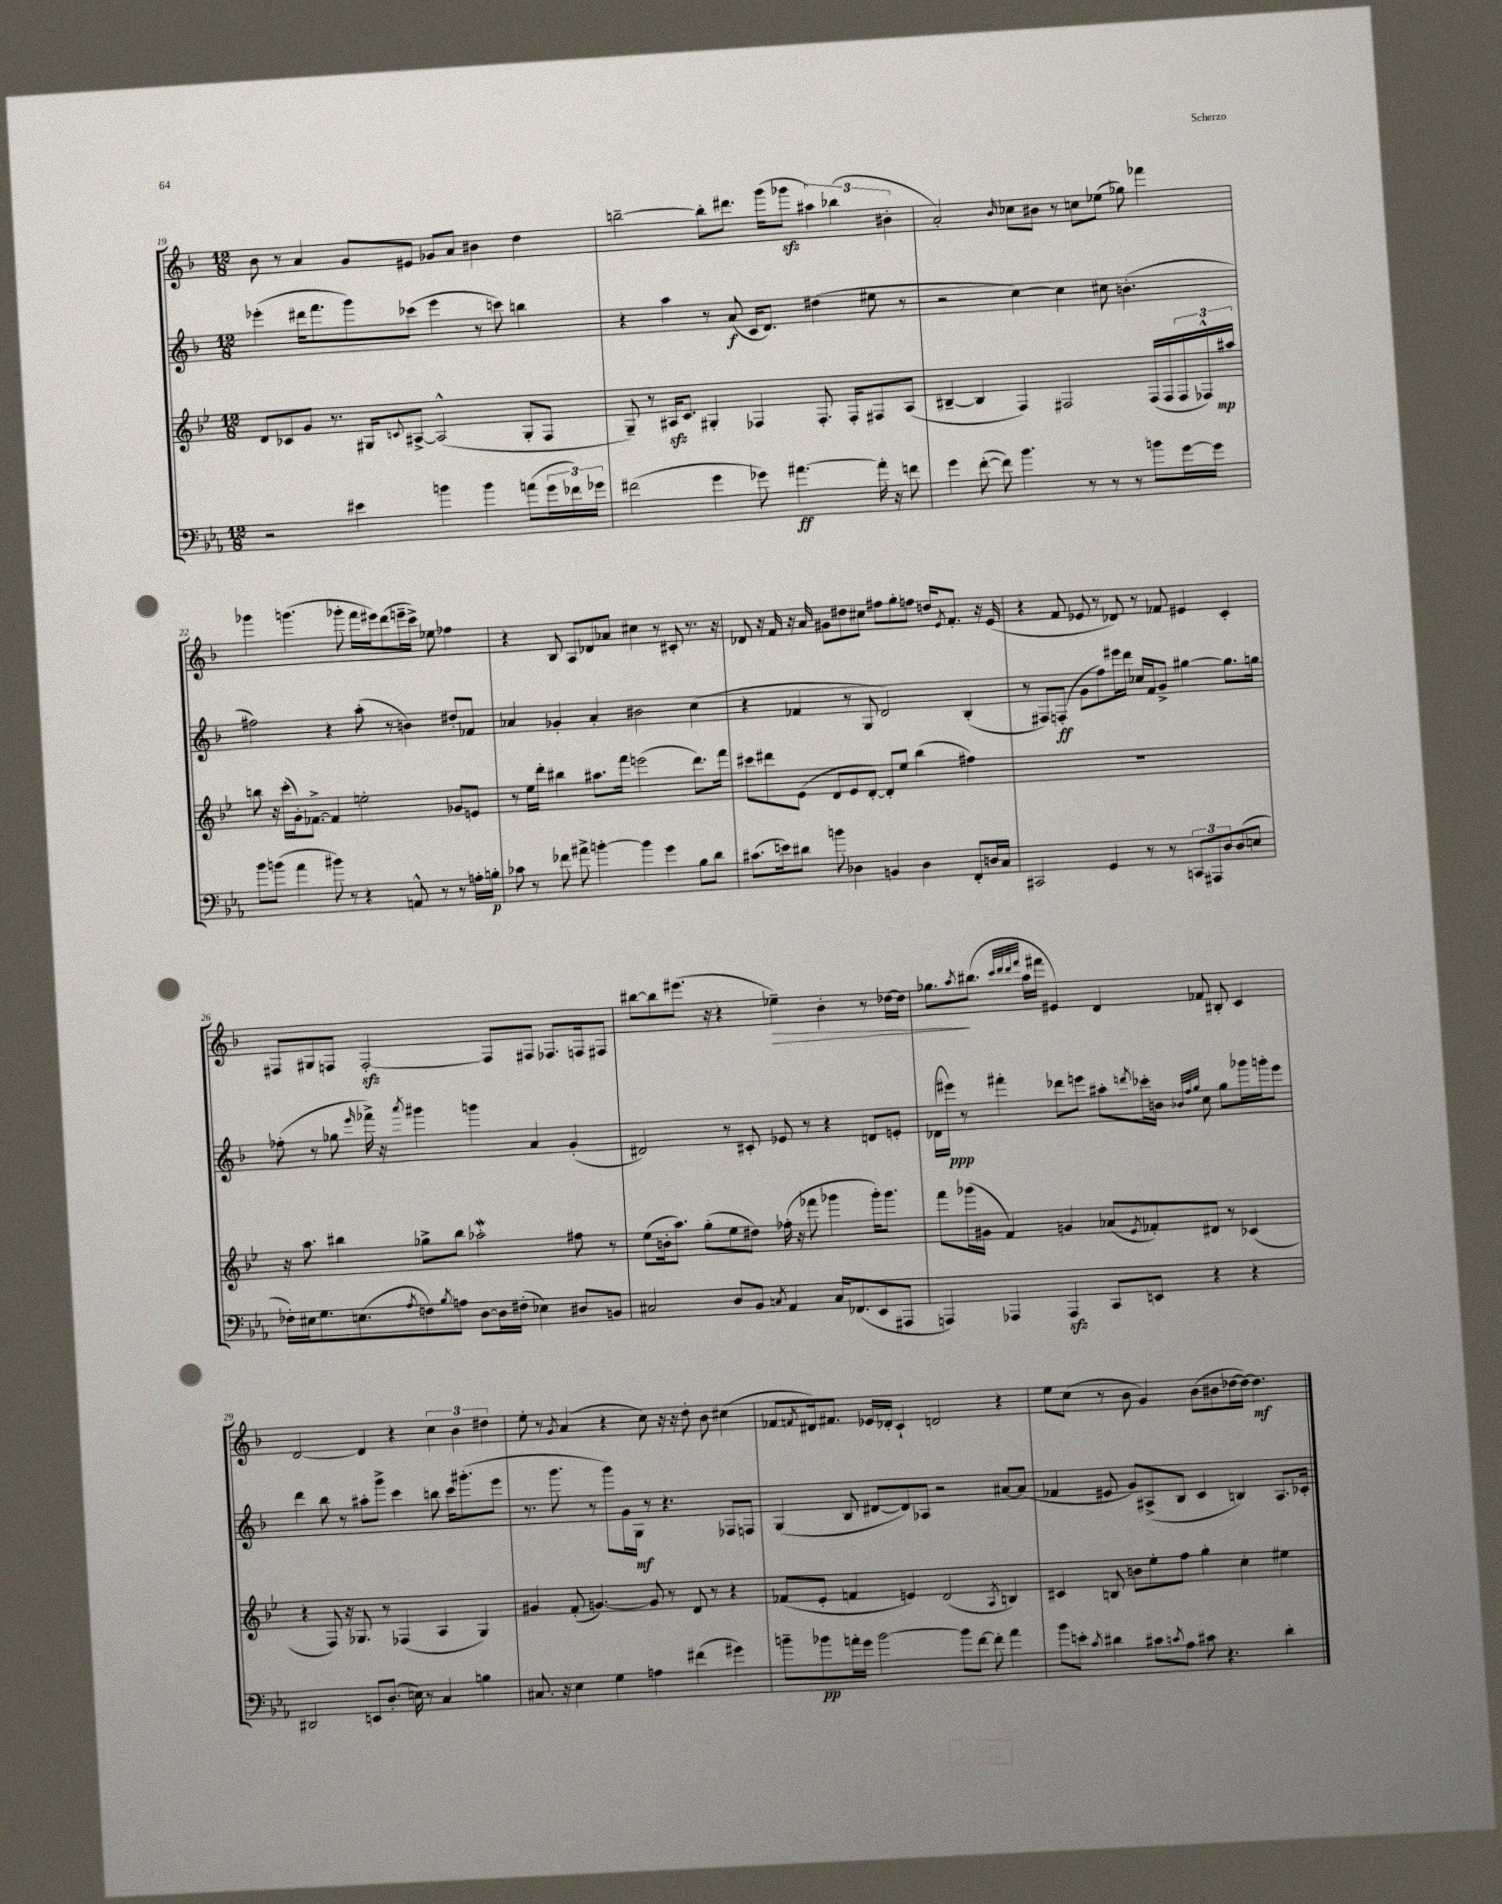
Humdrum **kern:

**kern	**kern	**kern	**kern
*staff4	*staff3	*staff2	*staff1
*clefF4	*clefG2	*clefG2	*clefG2
*k[b-e-a-]	*k[b-e-]	*k[b-]	*k[b-]
*M12/8	*M12/8	*M12/8	*M12/8
2r	8d	(4eee-'	8b-
.	8c-	.	8r
.	8g	16ddd#	4a
.	.	8.fff	.
.	8.r	.	.
4e#	.	8ggg)	8g
.	16G#	.	.
.	8qqc	.	.
.	[8A#^	(8ccc-	8e#
4b	(2A#^^]	4eee-	8g-
.	.	.	8a
4b	.	8r	4b#
.	.	8ccc)	.
(8a	8G#'	4bb	4dd
24g	8F	.	.
24f-)	.	.	.
24g-	.	.	.
=	=	=	=
(2f#	8G~)	4r	[2bb~
.	8r	.	.
.	16A#	4aa	.
.	8.c	.	.
4g	4G#'	8r	8bb']
.	.	(8a	8.ddd#
8g-)	4F-	16c	.
.	.	8.d)	(16ggg
[4.a#	.	.	8ggg-
.	8.F-'	(4dd#	6aa#)
.	.	.	(6bb-
.	16F-'	.	.
16a#']	8F#	8ee#	.
16r	.	.	.
.	.	.	6b#'
8f	(8A#	8r	.
=	=	=	=
4g	[4B#~	2r	2a')
([8f'	4B#]	.	.
8f])	.	.	.
.	.	.	16qqb-
4.b-	4F)	[4cc)	8cc-
.	.	.	8b#
.	2F#	4cc]	8r
8r	.	.	8cc
8r	.	8cc#	(8ee-
8r	.	(4.b'	8gg-)
8b	(16F#	.	4fff-
.	16F#	.	.
[16g	24F#	.	.
.	24F-^^)	.	.
16g]	.	.	.
.	24aa#	.	.
=	=	=	=
8b-	8bb	2ff#)	4ggg-
(8b	16r	.	.
.	(16ccc'	.	.
4a-	16g')	.	(4.ggg
.	[8.f-^	.	.
8b#)	4f-]	4r	.
8r	.	.	8ggg-'
4r	2ee'	(8aa'	16fff
.	.	.	16eee#)
.	.	8r	(8ddd
8AA^^	.	4b)	16eee~
.	.	.	16ccc^)
8r	.	.	8ee-
8r	8g-	8dd#'	4ff-
16A'	8e	8f-	.
16B'	.	.	.
=	=	=	=
8c-	8r	4a-	4r
8r	16ee-	.	.
.	16ddd'	.	.
8f-	4bb#	4g-'	8B-
8a#^	.	.	8A
[4b'	8.aa#	4a-'	8d-
.	.	.	8a-
.	16fff	.	.
4b]	(2eee	2b#	4cc#
4g	.	.	8r
.	.	.	8c#'
8B-	8.ddd)	(4cc	8.r
8d	.	.	.
.	16fff	.	16r
=	=	=	=
(8.c#	8ccc#	4r	8d-
.	8ddd#	.	16r
16e)	.	.	16f
8d#	(8e-	4f-	16r
.	.	.	16a
8b	8d	.	8g#
4D-	8e-	8r	8dd#
.	[8d')	8G	8cc#
4BB	8d']	2d)	8ff#
.	8ee-	.	8gg'
4D-	(4bb-	.	8ff
.	.	.	16dd
.	.	.	8qe
.	.	.	8.f'
8FF'	4ff#)	(4B-'	.
16D	.	.	16r
16C	.	.	(16e
=	=	=	=
2CC#	1.r	8r	4r
.	.	8F#)	.
.	.	(8F'	8f
.	.	8g	8e-
4GG	.	8ff)	8r
.	.	16eee#	8d-)
.	.	16ddd	.
8r	.	16cc-	8r
.	.	16f	.
8r	.	8g^	8f-
12CC	.	[4gg#	4e#
12AAA#	.	.	.
12D	.	.	.
(8D	.	8.gg#]	4c'
8E	.	.	.
.	.	16gg	.
=	=	=	=
16F-')	16r	(8ff-'	8F#
16E#	8.aa	.	.
8.G	.	8r	8G#
.	4bb#	8gg-	8F
(8.E	.	.	.
.	.	16qqeee	.
.	.	16fff-^)	[2F'
.	.	16r	.
8qA-	.	8qaaa	.
8F)	8gg-^	4ggg#	.
8qB-	.	.	.
8A	8bb#	.	.
[8D	2aa-'	4ggg	.
16D]	.	.	8F]
(16F#'	.	.	.
4E-)	.	4a	8F#
.	.	.	8.F-
8D#	8ff#	(4g'	.
.	.	.	16F
8BB	8r	.	8F#
=	=	=	=
2C#	(8ee-	2d#)	[8bb#
.	16b'	.	8bb#]
.	8.aa)	.	.
.	.	.	(8.eee#
.	(8gg'	.	.
.	.	.	16r
8D	8ee-	8r	4r
8BB-	8dd#)	8c#'	.
8qC	.	.	.
4AA-	(16ff-'	8e-	4ee-~)
.	16r	.	.
.	8fff-	8r	.
16C	4ggg-	4r	4b-'
(8.FF-	.	.	.
8EE-	16ggg-')	8d	8r
.	8.ggg-	.	.
8AAA#	.	8e'	[16dd-
.	.	.	16dd-]
=	=	=	=
4AAA)	8fff	(16d-	8.gg-
.	.	16eee#)	.
.	(16ggg-	8r	.
.	.	.	8qaa
.	16g#	.	(8.bb#
4AAA-	4f)	4fff#'	.
.	.	.	32qqccc
.	.	.	32qqddd
.	.	.	32qqddd
.	.	.	32qqfff
.	.	.	16aa
.	.	.	16fff#
4AAA-	4g	8ddd-	4e#)
.	.	8eee	.
8CC	(8a-	8aa#'	4d
.	8qe-	8qddd	.
8EE	8f-')	16ccc-'	.
.	.	16b	.
.	.	32qqb-	.
.	.	32qqff	.
.	.	32qqgg	.
4r	8d#	8cc	8f-
.	8r	8gg	8B#'
4r	(4c-	16ggg-	4c
.	.	16ggg'	.
.	.	8eee	.
=	=	=	=
2DD#	4r	4ddd	[2d
.	8F)	8bb-	.
.	16r	8r	.
.	8.G-	.	.
8EE	.	8aa#'	4d]
(8.D'	8r	8ggg^	.
.	(4F-	4ccc	4r
16E)	.	.	.
8r	.	.	.
4C	4A	8bb	6cc
.	.	16ccc	.
.	.	.	6b-
.	.	(8.ggg#'	.
4B	4G-)	.	.
.	.	.	6dd#
.	.	8eee	.
=	=	=	=
8.C#	4g#	8.r	8ee'
.	.	.	8r
16r	.	8.ggg	.
.	.	.	8qg
4E-	(8f'	.	(4a
.	[4.g)	8r	.
4G	.	8ggg)	4r
.	.	16g	.
.	.	16G	.
4A	8g]	8r	8cc)
.	8r	4.r	16r
.	.	.	16r
(4f#	8d	.	8dd'
.	8r	.	8b-
4g#)	4r	8F-	(4cc#
.	.	8F	.
=	=	=	=
8b~	(8f-	(4G	8f-
.	.	.	8qf
8b-	8e-'	.	16d#)
.	.	.	8.f#
16a'	4f	8B-	.
16g	.	.	.
[2b-	.	[8d#	16e-
.	.	.	16d-'
.	4e)	8d#])	4c`
.	.	8A-	.
.	(2d	2r	2d
8b-]	.	.	.
[8f	.	.	.
8f']	.	.	.
.	8qA	.	.
4a	4B)	[8a#	4r
.	.	(8a#]	.
=	=	=	=
8b-	4c#	4f-	8ee
8e'	.	.	(8cc
8qc	.	.	.
4d#	8B	8e#	8r
.	8b	8g)	8b-
8c#	8ee-'	(8A#^	4g)
8qc	.	.	.
8A-	8ff	8B-	.
8c#	4gg'	4c	(8b-
4.r	.	.	8b#
.	4cc'	4B)	[16dd-
.	.	.	16dd-_)
.	.	.	4.dd-]
4d#'	4ee#	8.A#	.
.	.	16c-'	.
==	==	==	==
*-	*-	*-	*-
